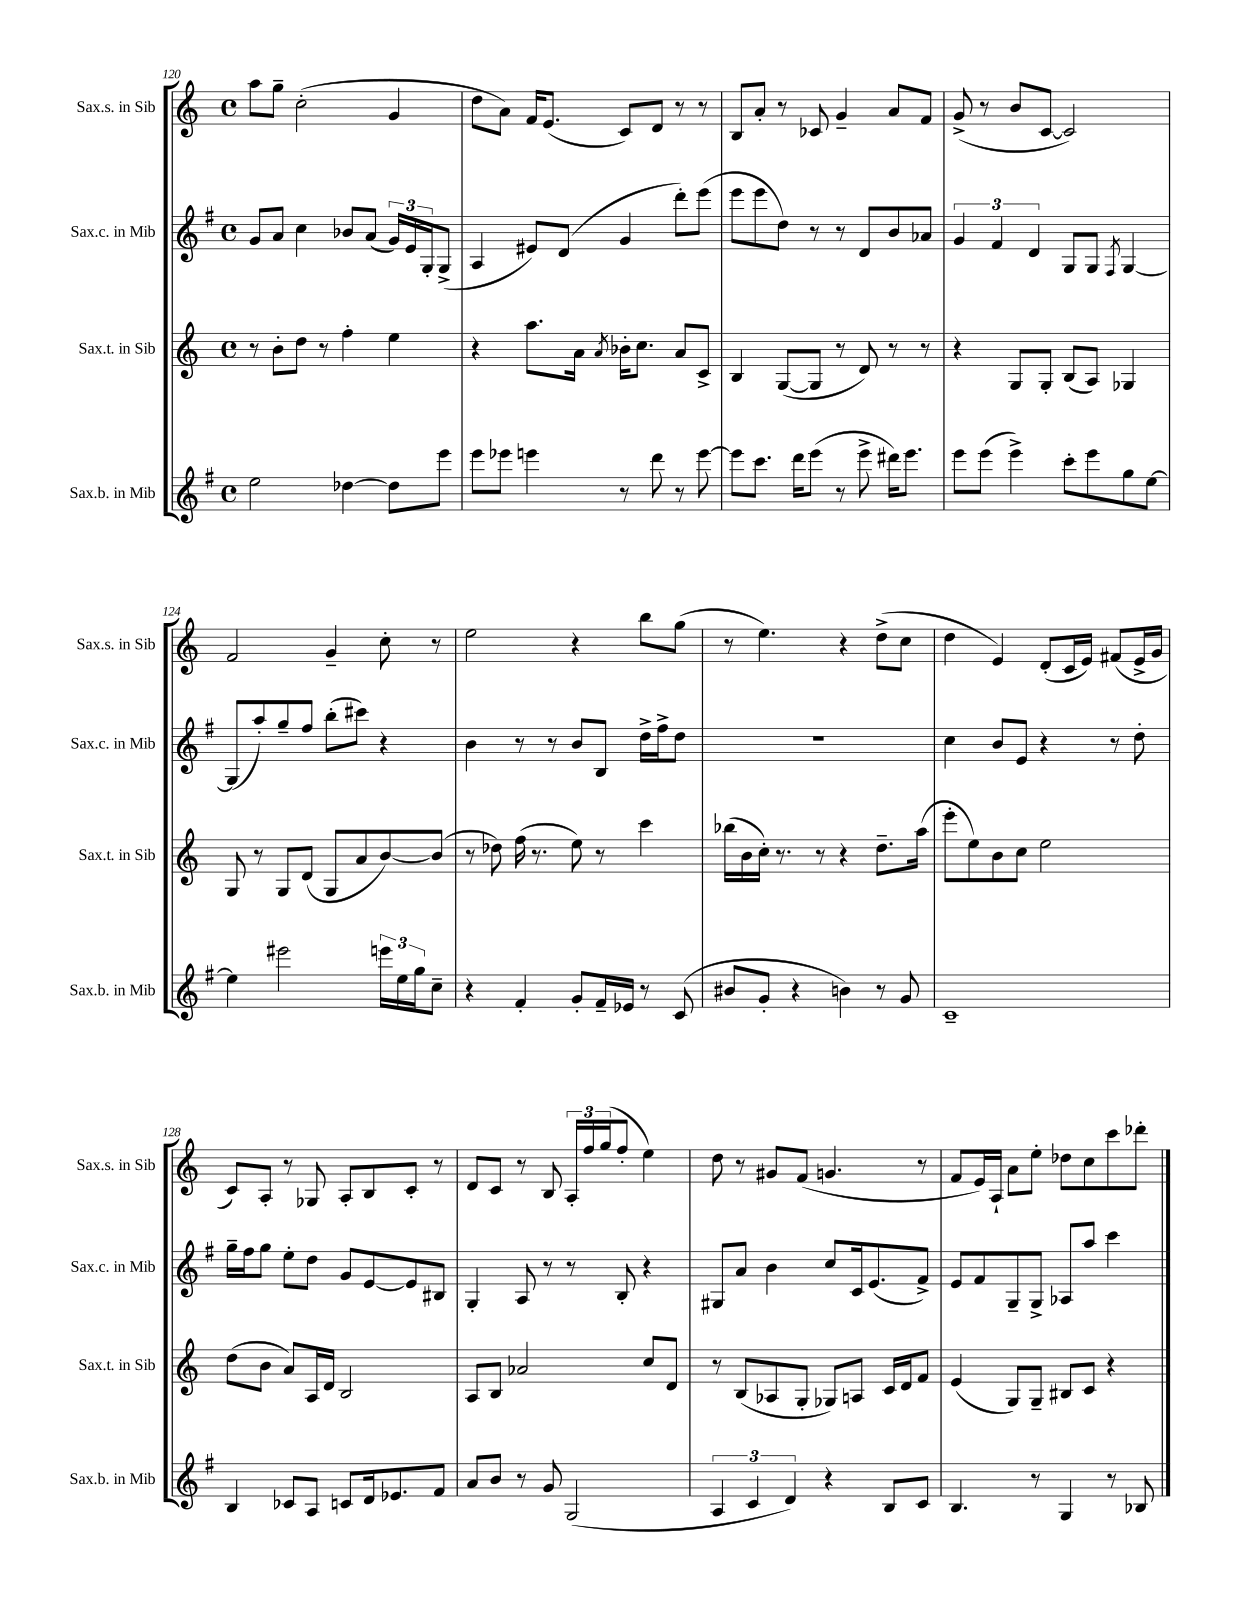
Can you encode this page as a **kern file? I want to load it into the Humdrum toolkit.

**kern	**kern	**kern	**kern
*staff4	*staff3	*staff2	*staff1
*clefG2	*clefG2	*clefG2	*clefG2
*k[f#]	*k[]	*k[f#]	*k[]
*M4/4	*M4/4	*M4/4	*M4/4
*met(c)	*met(c)	*met(c)	*met(c)
2ee\	8r	8g/L	8aa\L
.	8b'\L	8a/J	8gg~\J
.	8dd\J	4cc\	(2cc'\
.	8r	.	.
[4dd-\	4ff'\	8b-/L	.
.	.	(8a/J	.
8dd-\]L	4ee\	24g/LL)	4g/
.	.	24e/	.
.	.	24G'/J	.
8eee\J	.	(8G^/J	.
=	=	=	=
8eee\L	4r	4A/	8dd\L
8eee-\J	.	.	8a\J)
4eee\	8.aa\L	8e#/L)	16f/LK
.	.	.	(8.e/J
.	.	(8d/J	.
.	16a\Jk	.	.
.	8qa/	.	.
8r	16b-'\LK	4g/	8c/L)
.	8.cc\J	.	.
8ddd\	.	.	8d/J
8r	8a/L	8ddd'\L)	8r
[8eee\	8c^/J	(8eee\J	8r
=	=	=	=
8eee\]L	4B/	8eee\L	8B/L
8.ccc\J	.	8eee\	8a'/J
.	([8G/L	8dd\J)	8r
16ddd\LK	.	.	.
(8eee\J	8G/]J	8r	8c-/
8r	8r	8r	4g~/
8eee^\	8d/)	8d/L	.
16ddd#\LK)	8r	8b/	8a/L
8.eee\J	.	.	.
.	8r	8a-/J	8f/J
=	=	=	=
8eee\L	4r	6g/	(8g^/
(8eee\J	.	.	8r
.	.	6f#/	.
4eee^\)	8G/L	.	8b/L
.	.	6d/	.
.	8G'/J	.	[8c/J
8ccc'\L	(8B/L	8G/L	2c/])
8eee\	8A/J)	8G/J	.
.	.	8qF#/	.
8gg\	4G-/	[4G/	.
[8ee\J	.	.	.
=	=	=	=
4ee\]	8G/	(8G/]L	2f/
.	8r	8aa'/)	.
2eee#\	8G/L	8gg~/	.
.	(8d/J	8ff#/J	.
.	8G/L	(8bb'\L	4g~/
.	8a/	8ccc#\J)	.
24eee\LL	[8b/)	4r	8cc'\
24ee\	.	.	.
24gg\J	.	.	.
8cc~\J	(8b/]J	.	8r
=	=	=	=
4r	8r	4b\	2ee\
.	8dd-\)	.	.
4f#'/	(16ff\	8r	.
.	8.r	.	.
.	.	8r	.
8g'/L	8ee\)	8b/L	4r
16f#~/L	8r	8B/J	.
16e-/JJ	.	.	.
8r	4ccc\	16dd^\LL	8bb\L
.	.	16ff#^\J	.
(8c/	.	8dd\J	(8gg\J
=	=	=	=
8b#/L	(16bb-\LL	1r	8r
.	16b\	.	.
8g'/J	16cc'\JJ)	.	4.ee\)
.	8.r	.	.
4r	.	.	.
.	8r	.	.
4b\)	4r	.	4r
8r	8.dd~\L	.	(8dd^\L
8g/	.	.	8cc\J
.	(16aa\Jk	.	.
=	=	=	=
1c~	8eee'\L	4cc\	4dd\
.	8ee\)	.	.
.	8b\	8b/L	4e/)
.	8cc\J	8e/J	.
.	2ee\	4r	(8d'/L
.	.	.	16c/L
.	.	.	16e/JJ)
.	.	8r	(8f#/L
.	.	8dd'\	16e^/L
.	.	.	16g/JJ
=	=	=	=
4B/	(8dd\L	16gg~\LL	8c/L)
.	.	16ff#\J	.
.	8b\J	8gg\J	8A'/J
8c-/L	8a/L)	8ee'\L	8r
8A/J	16A/L	8dd\J	8G-/
.	16d/JJ	.	.
8c/L	2B/	8g/L	8A'/L
16d/k	.	[8e/	8B/
8.e-/	.	.	.
.	.	8e/]	8c'/J
8f#/J	.	8B#/J	8r
=	=	=	=
8a/L	8A/L	4G'/	8d/L
8b/J	8B/J	.	8c/J
8r	2a-/	8A/	8r
8g/	.	8r	8B/
(2G/	.	8r	24A'/LL
.	.	.	24ff/
.	.	.	(24gg/J
.	.	8B'/	8ff'/J
.	8cc/L	4r	4ee\)
.	8d/J	.	.
=	=	=	=
6A/	8r	8G#/L	8dd\
.	(8B/L	8a/J	8r
6c/	.	.	.
.	8A-/	4b\	8g#/L
6d/)	.	.	.
.	8G'/J	.	(8f/J
4r	8G-/L)	8cc/L	4.g/
.	8A/J	16c/k	.
.	.	(8.e/	.
8B/L	16c/LL	.	.
.	16d/J	.	.
8c/J	8f/J	8f#^/J)	8r
=	=	=	=
4.B/	(4e/	8e/L	8f/L
.	.	8f#/	16e/L)
.	.	.	16A`/JJ
.	8G/L)	8G~/	8a\L
8r	8G~/J	8G^/J	8ee'\J
4G/	8B#/L	8A-/L	8dd-\L
.	8c/J	8aa/J	8cc\
8r	4r	4ccc\	8ccc\
8B-/	.	.	8ddd-'\J
==	==	==	==
*-	*-	*-	*-
